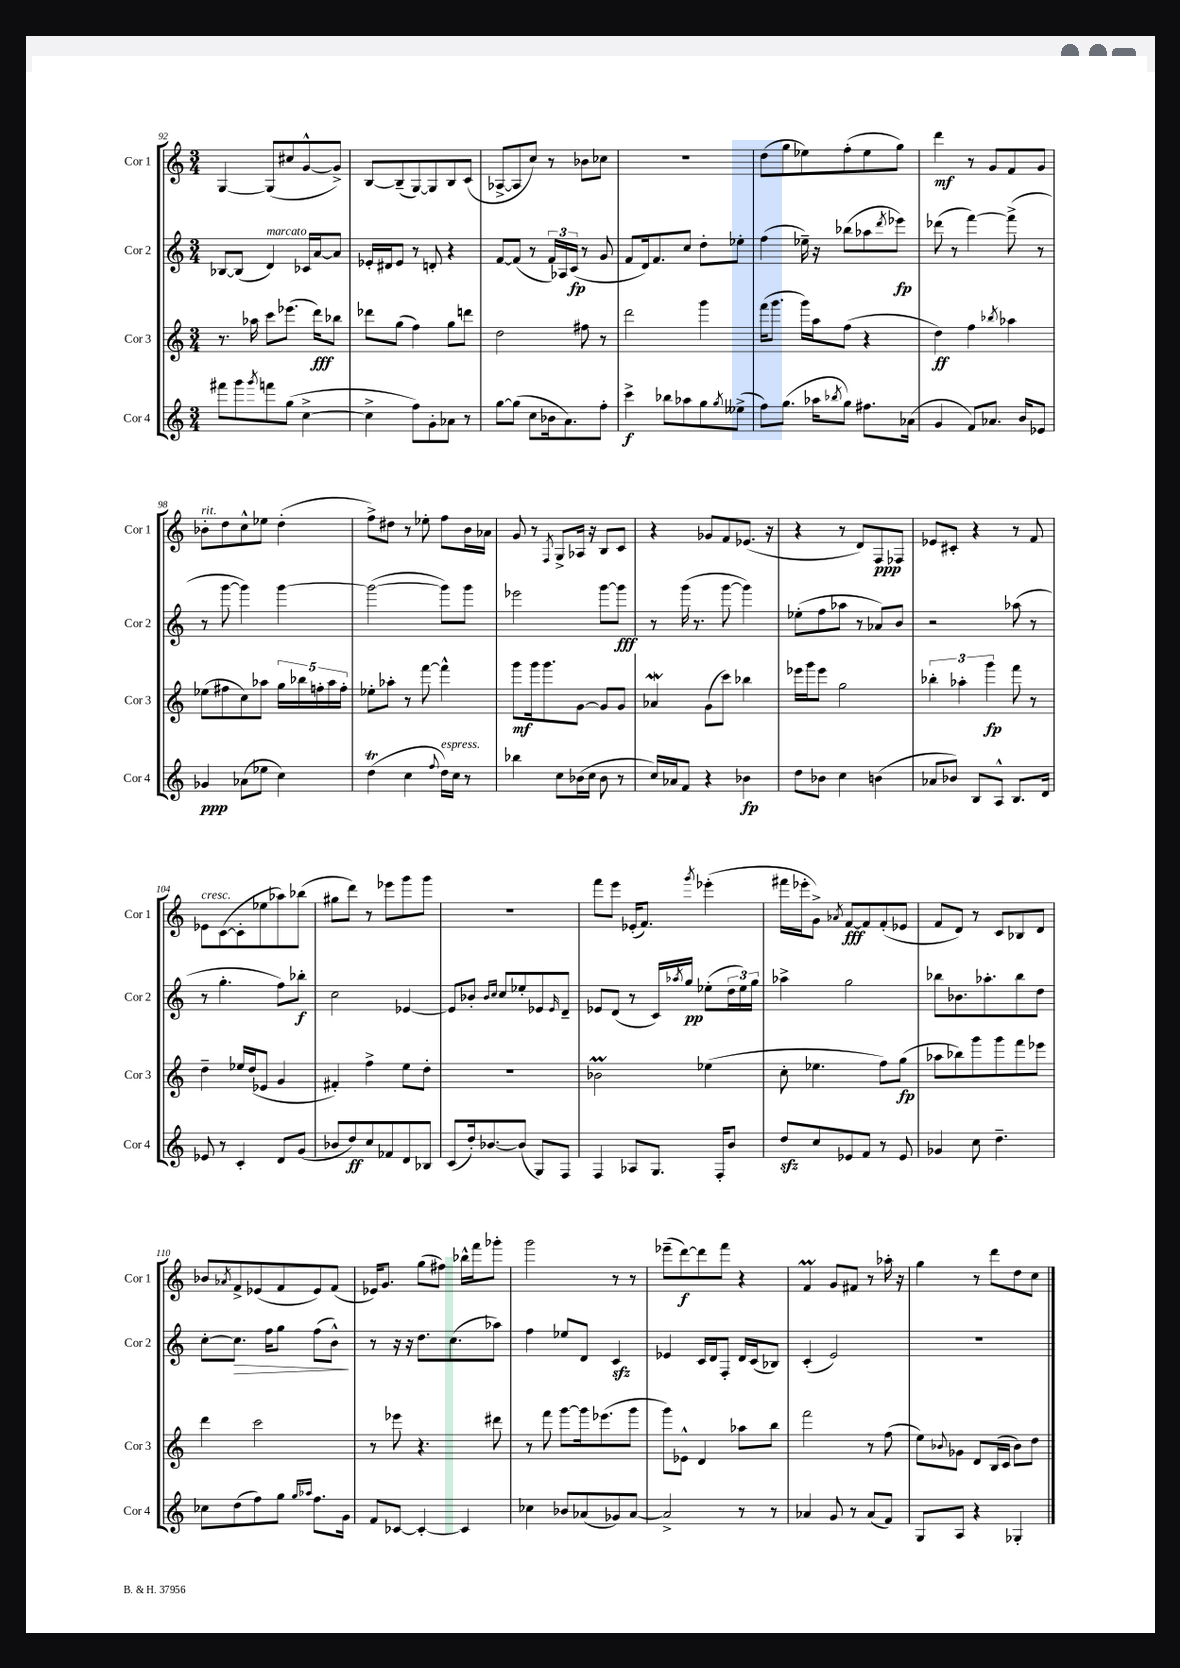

**kern	**kern	**kern	**kern
*staff4	*staff3	*staff2	*staff1
*clefG2	*clefG2	*clefG2	*clefG2
*k[]	*k[]	*k[]	*k[]
*M3/4	*M3/4	*M3/4	*M3/4
8fff#\L	8.r	[8B-/L	[4G/
8ggg\	.	(8B-/]J	.
.	16aa-\	.	.
8qggg/	.	.	.
8fff\	8ccc\L	4d/)	(8G/]L
(8gg\J	(8.eee-\J	.	8cc#/
[4cc^\	.	16c-/LL	[8g^^/
.	16ddd\LK)	[16a/J	.
.	8bb-\J	8a/]J	8g^/]J)
=	=	=	=
4cc^\]	8ddd-\L	16e-'/LL	[8B/L
.	.	16d#/J	.
.	(8gg\J	8e-/J	(8B~/]
8ff\L)	4ff\)	8r	[8G/)
8g'\	.	8d'/	8G/]
8a-\J	8gg\L	4r	8B/
8r	8ddd\J	.	(8c/J
=	=	=	=
[8gg\L	2dd\	[8f/L	[8A-^/L
(8gg\]J	.	(8f/]J	8A-/]
8cc\L	.	8r	8cc/J)
16b-\k	.	24f/LL)	8r
.	.	24A-/	.
8.a\)	.	.	.
.	.	(24c/JJ	.
.	8ff#\	8r	8b-\L
8ff'\J	8r	8g/	8cc-\J
=	=	=	=
4ccc^\	2ddd\	8f/L	2.r
.	.	16d/k)	.
.	.	8.f/	.
8bb-\L	.	.	.
8aa-\	.	8cc/J	.
8gg\	4ggg\	8dd'\L	.
8qgg/	.	.	.
(8ee--^\J	.	8ee-'\J	.
=	=	=	=
8ff\L)	(16fff\LK	(4ff\	(8dd\L
.	8.ggg\J	.	.
(8.gg\J	.	.	8gg\
.	16ggg\LL)	16ee-~\)	8ee-\)
16aa-\LK	16aa\J	16r	.
8qbb-/	.	.	.
8gg\J)	(8ff\J	(8bb-\L	(8ff'\
8.ff#\L	4r	8aa-\	8ee-\
.	.	8qddd/	.
.	.	8eee-\J)	8gg\J)
(16a-\Jk	.	.	.
=	=	=	=
4g/	4dd\)	(8ddd-\	4ddd\
.	.	8r	.
8f/L)	4ff\	[4fff\)	8r
8.a-/J	.	.	8g/L
.	8qbb-/	.	.
.	4aa-\	(8fff^\]	8f/
16b/LK	.	.	.
8e-/J	.	8r	8g/J
=	=	=	=
4g-/	(8ee-\L	8r	8b-'\L
.	8ff#\	[8ggg\	8dd\
(8a-\L	8cc\)	4ggg\])	8cc^^\
8ee-\J	8aa-\J	.	8ee-\J
4cc\)	20gg\LL	[4ggg\	(4dd'\
.	20bb-\	.	.
.	20ff'\	.	.
.	20aa-\	.	.
.	20ff'\JJ	.	.
=	=	=	=
(4dd\	8ee-'\L	(2ggg\_	8ff^\L)
.	8aa-'\J	.	8dd#\J
4cc\	8r	.	8r
.	[8fff\	.	8ee-'\
8qqff/	.	.	.
16dd\LL)	4fff^^\]	8ggg\]L)	8ff\L
16cc\JJ	.	.	.
8r	.	8ggg\J	16b\L
.	.	.	16a-\JJ
=	=	=	=
4bb-\	8ggg\L	2eee-\	8g/
.	16ggg\k	.	8r
.	8.ggg\	.	.
.	.	.	8qF/
8cc\L	.	.	8G^/L
(16b-\L	[8g\J	.	16A-/Jk
16cc\JJ	.	.	16r
8b-\	8g/]L	[8ggg\L	8B/L
8r	8g/J	8ggg\]J	8c/J
=	=	=	=
16cc/LL)	4a-/	8r	4r
16a-/J	.	.	.
8f/J	.	(16ggg\	.
.	.	8.r	.
4r	(8g\L	.	8g-/L
.	8ccc\J)	[8ggg\	8f/
4b-\	4bb-\	4ggg\])	(8.e-/J
.	.	.	16r
=	=	=	=
8dd\L	16eee-\LL	(8ee-'\L	4r
.	16ggg\J	.	.
8b-\J	8eee-\J	8ff\	.
4cc\	2gg\	8aa-\J	8r
.	.	8r	8d/L)
(4b\	.	8a-/L)	8F/
.	.	8b/J	8F-/J
=	=	=	=
8a-/L	6bb-'\	2r	8e-/L
8b-/J)	.	.	8c#'/J
.	6aa-'\	.	.
8B/L	.	.	4r
.	6ggg\	.	.
8A^^/J	.	.	.
8.B/L	8fff\	(8aa-\	8r
.	8r	8r	8f/
16d/Jk	.	.	.
=	=	=	=
8e-/	4dd~\	8r	8e-\L
8r	.	4.gg'\	([8c\
4c'/	16ee-/LL	.	8c'\]
.	(16dd/J	.	.
.	8e-/J	.	8ee-\
8d/L	4g/	8ff\L)	8aa-\)
(8g/J	.	8bb-'\J	(8bb-\J
=	=	=	=
8b-/L	4f#'/)	2cc\	8gg#\L
8dd/)	.	.	8ddd\J)
8cc/	4ff^\	.	8r
8f-/	.	.	8eee-\L
8d/	8ee\L	[4e-/	8ggg\
8B-/J	8dd'\J	.	8ggg\J
=	=	=	=
(8c/L	2.r	8e-/]L	2.r
16dd'/k)	.	8b-'/J	.
[8.b-/	.	.	.
.	.	16qqb-/LL	.
.	.	16qqcc/JJ	.
.	.	8cc/L	.
(8b-/]J	.	8ee-'/	.
8G/L)	.	8e-/	.
.	.	16qqe-/	.
8F/J	.	8d~/J	.
=	=	=	=
4F/	2b-\	8e-/L	8fff\L
.	.	(8d/J	8eee\J
8A-/L	.	8r	(16e-'/LK
.	.	.	8.f/J)
8.G/J	.	16c/LL)	.
.	.	8qaa-/	.
.	.	16gg/JJ	.
.	.	.	8qggg/
.	(4ee-\	(8ee-'\L	(4eee-'\
16F'/LK	.	.	.
8b/J	.	24dd\L	.
.	.	24ee-\)	.
.	.	24gg\JJ	.
=	=	=	=
8dd/L	8cc'\	4aa-^\	16fff#\LL
.	.	.	16eee-'\J
8cc/	4.ee-\	.	8g^\J)
.	.	.	8qa-/
8e-/	.	2gg\	[8f/L
8f/J	.	.	8f/]
8r	8ff\L)	.	(8f'/
8e-/	(8gg\J	.	8e-/J
=	=	=	=
4g-/	8aa-\L	8bb-\L	8f/L
.	8bb-\)	8.b-\	8d/J)
8cc\	8ggg\	.	8r
.	.	8.aa-'\	.
4.dd~\	8ggg\	.	8c/L
.	8fff\	8bb-\	8B-/
.	8eee-\J	8dd\J	8d/J
=	=	=	=
8cc-\L	4ddd\	[8cc'\L	8b-/L
.	.	.	8qa-/
(8dd\	.	8.cc\]J	8f^/
8ff\)	2ccc\	.	(8e-/
.	.	16ff\LK	.
8gg\J	.	8gg\J	8f/
16qqgg/LL	.	.	.
16qqaa-/JJ	.	.	.
8.ff\L	.	(8ff\L	8e-/)
.	.	8b^^\J)	(8f/J
16g\Jk	.	.	.
=	=	=	=
8f/L	8r	8r	16e-/LK)
.	.	.	8.g/J
[8c-/J	8eee-\	16r	.
.	.	16r	.
4c-'/_	4.r	8.dd\L	(8gg\L
.	.	.	8ff#\J)
.	.	(8.cc\	.
4c-/]	.	.	16bb-^^\LL
.	.	.	16fff\J
.	8ddd#\	8aa-\J)	8ggg-'\J
=	=	=	=
4cc-\	8r	4ff\	2ggg\
.	8fff\	.	.
8b-/L	[8ggg\L	8ee-/L	.
(8a-/	16ggg\]k	8d/J	.
.	(8.eee-\	.	.
8g-/)	.	4c/	8r
[8a-/J	8ggg\J	.	8r
=	=	=	=
2a-^/]	8ggg\L)	4e-/	(8eee-~\L
.	8e-^^\J	.	[8ddd\)
.	4d/	16c/LL	8ddd\]
.	.	16d/J	.
.	.	8F'/J	8fff\J
8r	8aa-\L	16d/LL	4r
.	.	(16c/J	.
8r	8bb\J	8B-/J)	.
=	=	=	=
4a-/	2fff\	(4c'/	4f/
8g/	.	2e/)	8g/L
8r	.	.	8f#/J
(8a-/L	8r	.	8r
8f/J)	(8ff\	.	16aa-'\
.	.	.	16r
=	=	=	=
8G/L	8ee\L)	2.r	4gg\
.	8qqb-/	.	.
8A/J	8g-\J	.	.
4r	8d/L	.	8r
.	(16B/L	.	8ddd\L
.	16c/JJ	.	.
4G-'/	8b-\L)	.	8dd\
.	8dd\J	.	8cc\J
==	==	==	==
*-	*-	*-	*-
